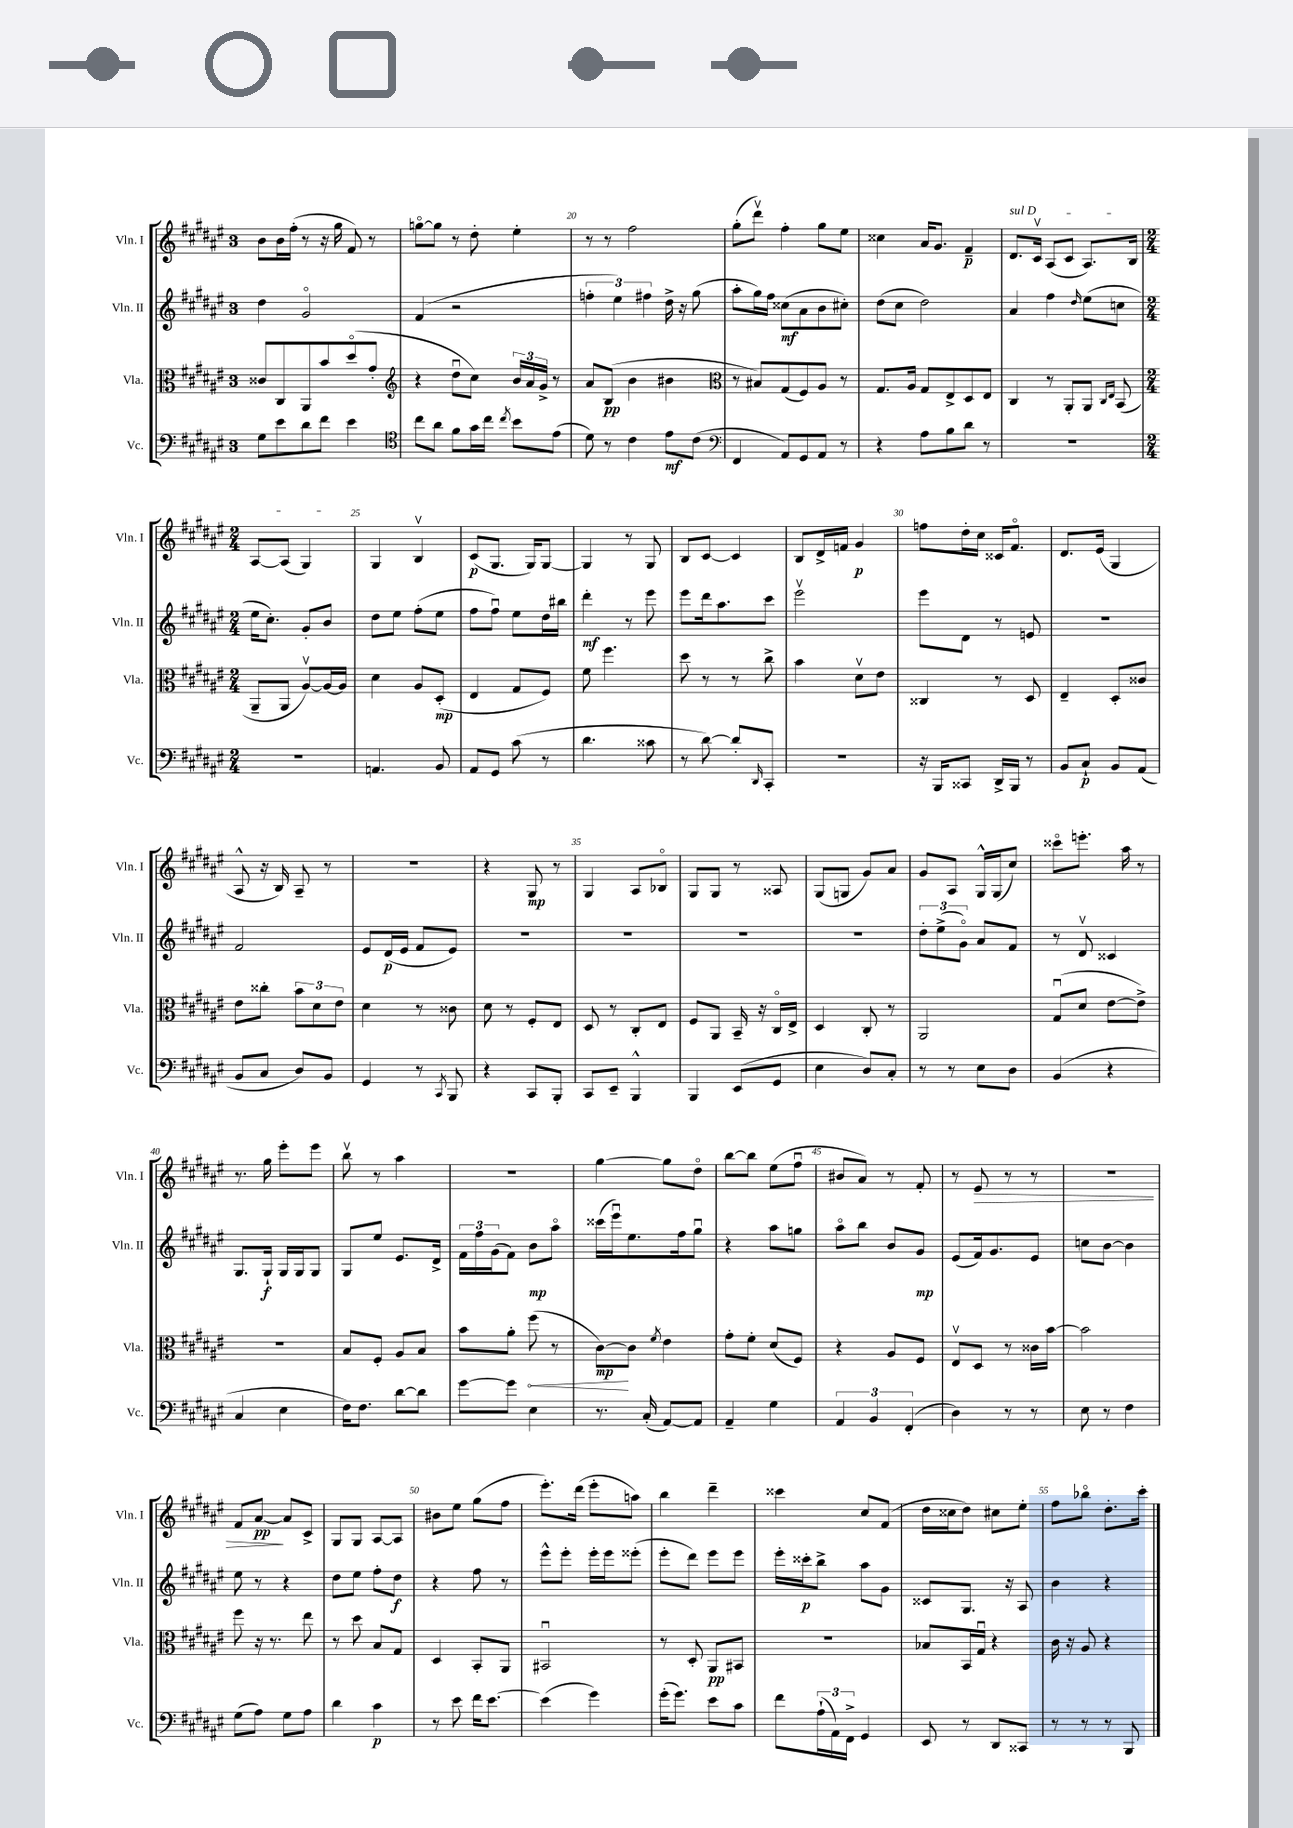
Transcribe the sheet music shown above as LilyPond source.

<<
\new StaffGroup <<
\new Staff = "s0" \with { instrumentName = "Vln. I" shortInstrumentName = "Vln. I" } {
    \clef treble \key fis \major \once \override Staff.TimeSignature.style = #'single-digit \time 3/4
    b'8 b'16 fis''16-.( r8 r16 gis''16 fis'8) r8 |
    g''8~\flageolet g''8 r8 dis''8-. eis''4-. |
    r8 r8 fis''2 |
    gis''8-.( dis'''8\upbow) fis''4-. gis''8 eis''8 |
    cisis''4 ais'16 gis'8. fis'4--\p |
    \once \override TextSpanner.bound-details.left.text = \markup { \italic "sul D" } dis'8.\startTextSpan cis'16\upbow ais8( cis'8 ais8.) b16 |
    \numericTimeSignature \time 2/4 ais8~ ais8( gis4\stopTextSpan) |
    gis4 b4\upbow |
    cis'8\p( gis8. gis16) gis8~ |
    gis4 r8 gis8 |
    b8 cis'8~ cis'4 |
    b8 dis'16-> f'16 gis'4\p |
    f''8 dis''16-. cis''16 cisis'16 fis'8.\flageolet |
    dis'8. eis'16( gis4 |
    ais8-^ r16 b16) ais8-- r8 |
    R2 |
    r4 gis8\mp r8 |
    gis4 ais8 bes8\flageolet |
    gis8 gis8 r8 aisis8 |
    gis8( g8 gis'8) ais'8 |
    gis'8 ais8 gis16-^ gis16( cis''8) |
    cisis'''8\flageolet e'''8.-. ais''16 r8 |
    r8. gis''16 eis'''8-. eis'''8 |
    b''8\upbow r8 ais''4 |
    R2 |
    gis''4~ gis''8 dis''8\flageolet |
    b''8~ b''8 eis''8( fis''8\downbow |
    bis'8 ais'8) r8 fis'8-. |
    r8 eis'8\> r8 r8 |
    R2 |
    fis'8 ais'8~\pp\! ais'8 cis'8-> |
    gis8 gis8 ais8~ ais8 |
    bis'8 eis''8 gis''8( fis''8 |
    eis'''8.-.) dis'''16( eis'''8-. a''8) |
    b''4 dis'''4-- |
    cisis'''4 cis''8 fis'8( |
    dis''16 cisis''16 dis''8) cis''8 eis''8-. |
    fis''8 bes''8\flageolet dis''8.-. cis'''16-. \bar "|." |
}
\new Staff = "s1" \with { instrumentName = "Vln. II" shortInstrumentName = "Vln. II" } {
    \clef treble \key fis \major \once \override Staff.TimeSignature.style = #'single-digit \time 3/4
    dis''4 gis'2\flageolet |
    fis'4( r2 |
    \tuplet 3/2 { f''4-. eis''4) fis''4 } dis''16-> r16 gis''8( |
    ais''8-. gis''16) fis''16 cisis''8\mf( ais'8 b'8 cis''8-.) |
    dis''8( cis''8 dis''2) |
    ais'4 fis''4 \grace { dis''16 } eis''8( c''8 |
    \numericTimeSignature \time 2/4 eis''16 cis''8.-.) gis'8-. b'8 |
    dis''8 eis''8 fis''8-.( eis''8 |
    fis''8 fis''8\downbow) eis''8 dis''16 bis''16 |
    dis'''4-.\mf r8 eis'''8 |
    eis'''8 dis'''16 ais''8. cis'''8 |
    eis'''2\upbow |
    eis'''8 dis'8 r8 e'8 |
    r2 |
    fis'2 |
    eis'8 dis'16\p( eis'16 fis'8 eis'8) |
    R2 |
    R2 |
    R2 |
    R2 |
    \tuplet 3/2 { dis''8-. eis''8->( gis'8\flageolet) } ais'8 fis'8 |
    r8 dis'8\upbow cisis'4 |
    gis8. gis16-!\f gis16 gis16 gis8 |
    gis8 eis''8 eis'8. dis'16-> |
    \tuplet 3/2 { fis'16 fis''16 gis'16( } fis'8) b'8\mp ais''8\flageolet |
    cisis'''16( eis'''16\downbow) eis''8. fis''16 gis''8\downbow |
    r4 ais''8 g''8 |
    ais''8\flageolet b''8 b'8 gis'8\mp |
    eis'8( fis'16) gis'8. eis'8 |
    c''8 b'8~ b'4 |
    eis''8 r8 r4 |
    dis''8 eis''8 fis''8-. dis''8\f |
    r4 fis''8 r8 |
    eis'''8-^ eis'''8-. eis'''16-. eis'''16 eisis'''8-.( |
    eis'''8-. dis'''8) eis'''8 eis'''8 |
    eis'''16-. cisis'''16-.\p b''8-> ais''8 gis'8 |
    cisis'8 gis8. r16 ais8 |
    b'4 r4 \bar "|." |
}
\new Staff = "s2" \with { instrumentName = "Vla." shortInstrumentName = "Vla." } {
    \clef alto \key fis \major \once \override Staff.TimeSignature.style = #'single-digit \time 3/4
    cisis'8 cis8 ais,8 b'8 dis''8\flageolet( gis'8-. |
    \clef treble r4 dis''8\downbow cis''8) \tuplet 3/2 { b'16 ais'16 gis'16-> } r8 |
    ais'8 b8\pp( b'4 bis'4 |
    \clef alto r8 bis8) gis8( fis8) ais8 r8 |
    gis8. ais16 gis8 eis8-> dis8 eis8 |
    cis4 r8 ais,8-. ais,8 \grace { cis16 eis16 } b,8( |
    \numericTimeSignature \time 2/4 ais,8-- ais,8 ais8~\upbow) ais16~ ais16 |
    dis'4 ais8 dis8-.\mp( |
    eis4 gis8 fis8) |
    fis'8 fis''4. |
    dis''8 r8 r8 cis''8-> |
    b'4 dis'8\upbow eis'8 |
    cisis4 r8 dis8 |
    eis4-- dis8-. cisis'8 |
    eis'8 cisis''8-. \tuplet 3/2 { b'8 dis'8 eis'8 } |
    dis'4 r8 cisis'8 |
    dis'8 r8 fis8-. eis8 |
    dis8 r8 cis8-. eis8 |
    fis8 ais,8 b,16-- r16 cis16\flageolet eis16-> |
    dis4 cis8-. r8 |
    ais,2 |
    gis8\downbow( dis'8 eis'8~ eis'8->) |
    R2 |
    b8 fis8-. ais8 b8 |
    b'8 ais'8-. \once \override Hairpin.circled-tip = ##t fis''8\<( r8 |
    cis'8~\mp\!) cis'8 \acciaccatura { fis'8 } eis'4 |
    gis'8-. fis'8-. dis'8( fis8) |
    r4 ais8 fis8 |
    eis8\upbow dis8 r8 cisis'16 b'16~ |
    b'2 |
    fis''8 r16 r8. eis''8 |
    r8 dis''8 b8 gis8 |
    dis4 b,8-. ais,8 |
    bis,2\downbow |
    r8 dis8-. ais,8\pp bis,8 |
    r2 |
    bes8 b,16 gis16\downbow r4 |
    cis'16 r16 ais8 r4 \bar "|." |
}
\new Staff = "s3" \with { instrumentName = "Vc." shortInstrumentName = "Vc." } {
    \clef bass \key fis \major \once \override Staff.TimeSignature.style = #'single-digit \time 3/4
    gis8 eis'8 dis'8 fis'8 eis'4 |
    \clef tenor cis''8 ais'8 fis'8 gis'16 cis''16 \acciaccatura { cis''8 } b'8 eis'8( |
    dis'8) r8 cis'4 eis'8\mf cis'8( |
    \clef bass fis,4 ais,8) gis,8 ais,8 r8 |
    r4 ais8 b8 dis'8 r8 |
    R2. |
    \numericTimeSignature \time 2/4 R2 |
    a,4. b,8 |
    ais,8 gis,8 cis'8( r8 |
    dis'4. cisis'8 |
    r8 dis'8~) dis'8-. \grace { dis,16 } cis,8-. |
    R2 |
    r16 b,,16 cisis,8 dis,16-> b,,16 r8 |
    b,8 cis8-!\p b,8 ais,8( |
    b,8 cis8 dis8) b,8 |
    gis,4 r8 \acciaccatura { cis,8 } b,,8 |
    r4 cis,8 b,,8-. |
    cis,8 eis,8-- b,,4-^ |
    b,,4 eis,8( gis,8 |
    eis4 dis8) cis8-. |
    r8 r8 eis8 dis8 |
    b,4( r4 |
    cis4 eis4 |
    fis16) fis8. dis'8~ dis'8 |
    gis'8~ gis'8 eis4 |
    r8. cis16-.( ais,8~) ais,8 |
    ais,4-- gis4 |
    \tuplet 3/2 { ais,4 b,4 fis,4-.( } |
    dis4) r8 r8 |
    eis8 r8 fis4 |
    gis8( ais8) gis8 ais8 |
    dis'4 cis'4\p |
    r8 eis'8 fis'16 eis'8.~ |
    eis'4( gis'4) |
    gis'16-.( gis'8.) eis'8 cis'8 |
    fis'8 \tuplet 3/2 { ais16-!( ais,16) fis,16-> } gis,4 |
    eis,8 r8 dis,8 cisis,8 |
    r8 r8 r8 b,,8 \bar "|." |
}
>>
>>
\layout { \context { \Score currentBarNumber = #18 \override BarNumber.break-visibility = ##(#f #t #t) barNumberVisibility = #(every-nth-bar-number-visible 5) } }
